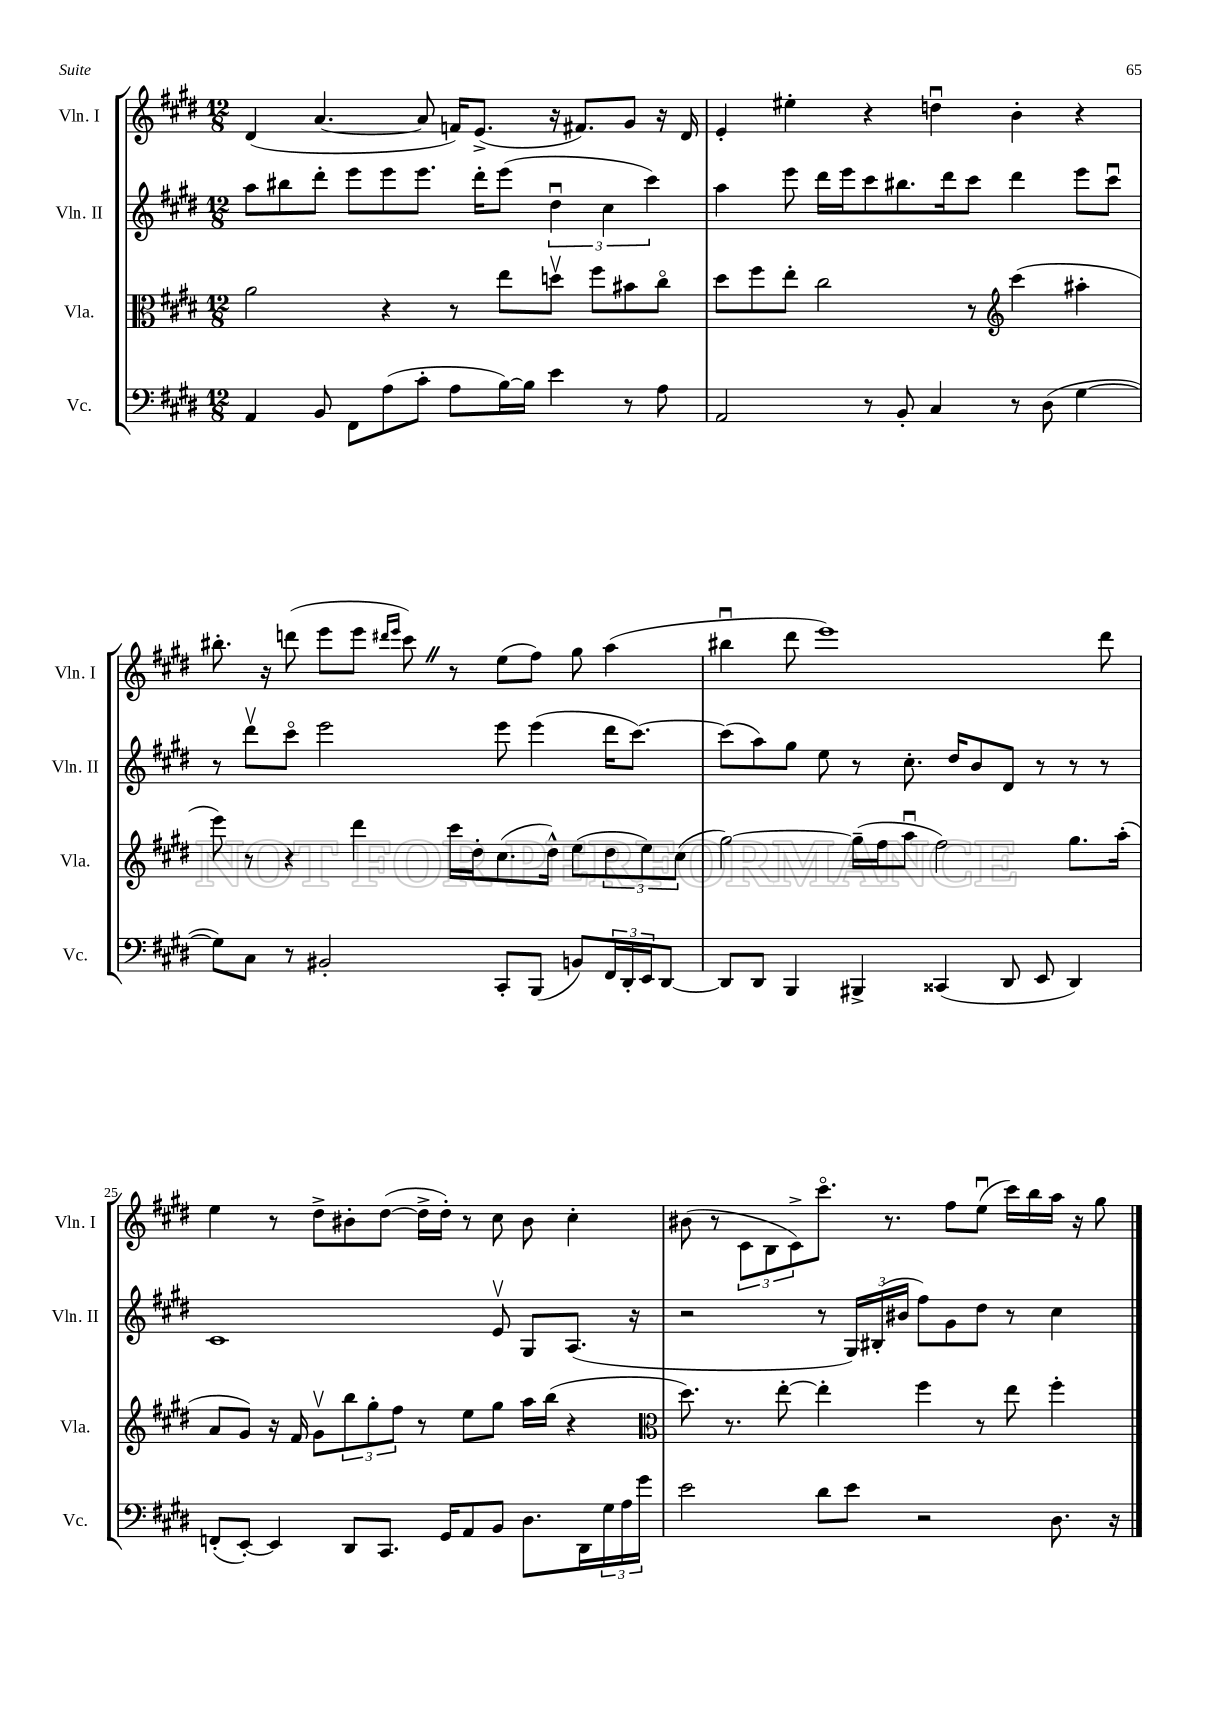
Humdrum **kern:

**kern	**kern	**kern	**kern
*staff4	*staff3	*staff2	*staff1
*clefF4	*clefC3	*clefG2	*clefG2
*k[f#c#g#d#]	*k[f#c#g#d#]	*k[f#c#g#d#]	*k[f#c#g#d#]
*M12/8	*M12/8	*M12/8	*M12/8
4AA	2a	8aa	(4d#
.	.	8bb#	.
8BB	.	8ddd#'	[4.a
8FF#	.	8eee	.
(8A	4r	8eee	.
8c#'	.	8.eee	8a]
8A	8r	.	16f)
.	.	16ddd#'	(8.e^
[16B)	8ee	(8eee	.
16B]	.	.	.
4e	8ddv	6dd#u	16r
.	.	.	8.f#)
.	8ff#	.	.
.	.	6cc#	.
8r	8b#	.	8g#
.	.	6ccc#)	.
8A	8cc#o	.	16r
.	.	.	16d#
=	=	=	=
2AA	8dd#	4aa	4e'
.	8ff#	.	.
.	8ee'	8eee	4ee#'
.	2cc#	16ddd#	.
.	.	16eee	.
8r	.	8ccc#	4r
8BB'	.	8.bb#	.
4C#	.	.	4ddu
.	.	16ddd#	.
.	8r	8ccc#	.
*	*clefG2	*	*
8r	(4ccc#	4ddd#	4b'
(8D#	.	.	.
[4G#	4aa#'	8eee	4r
.	.	8ccc#u	.
=	=	=	=
8G#])	8eee)	8r	8.bb#'
8C#	8r	8ddd#v	.
.	.	.	16r
8r	4r	8ccc#o	(8ddd
2BB#'	.	2eee	8eee
.	4ddd#	.	8eee
.	.	.	16qqddd#
.	.	.	16qqeee
.	.	.	8ccc#)
.	16ccc#	.	8r
.	16dd#'	.	.
8CC#'	(8.cc#	8eee	(8ee
(8BBB	.	(4eee	8ff#)
.	16dd#^^)	.	.
8BB)	(8ee	.	8gg#
24FF#	12dd#	16ddd#	(4aa
24DD#'	.	.	.
.	.	[8.ccc#)	.
24EE	12ee)	.	.
[8DD#	.	.	.
.	(12cc#	.	.
=	=	=	=
8DD#]	[2gg#)	(8ccc#]	4bb#u
8DD#	.	8aa)	.
4BBB	.	8gg#	8ddd#
.	.	8ee	1eee)
4BBB#^	(16gg#~]	8r	.
.	16ff#	.	.
.	8aau	8.cc#'	.
(4CC##	2ff#)	.	.
.	.	16dd#	.
.	.	8b	.
8DD#	.	8d#	.
8EE	.	8r	.
4DD#)	8.gg#	8r	.
.	.	8r	8ddd#
.	(16aa'	.	.
=	=	=	=
(8FF'	8a	1c#	4ee
[8EE')	8g#)	.	.
4EE]	16r	.	8r
.	16f#	.	.
.	8g#v	.	8dd#^
8DD#	12bb	.	8b#'
.	12gg#'	.	.
8.CC#	.	.	([8dd#
.	12ff#	.	.
.	8r	.	16dd#^]
16GG#	.	.	16dd#')
8AA	8ee	.	8r
8BB	8gg#	8ev	8cc#
8.D#	16aa	8G#	8b#
.	(16bb	.	.
.	4r	(8.A	4cc#'
16DD#	.	.	.
24G#	.	.	.
24A	.	.	.
.	.	16r	.
24g#	.	.	.
=	=	=	=
*	*clefC3	*	*
2e	8.dd#)	2r	(8b#
.	.	.	8r
.	8.r	.	.
.	.	.	12c#
.	.	.	12B
.	[8ee'	.	.
.	.	.	12c#^)
8d#	4ee']	8r	8.ccc#o
8e	.	24G#)	.
.	.	(24B#'	.
.	.	.	8.r
.	.	24b#	.
2r	4ff#	8ff#)	.
.	.	8g#	8ff#
.	8r	8dd#	(8eeu
.	8ee	8r	16ccc#)
.	.	.	16bb
8.D#	4ff#'	4cc#	16aa
.	.	.	16r
.	.	.	8gg#
16r	.	.	.
==	==	==	==
*-	*-	*-	*-
